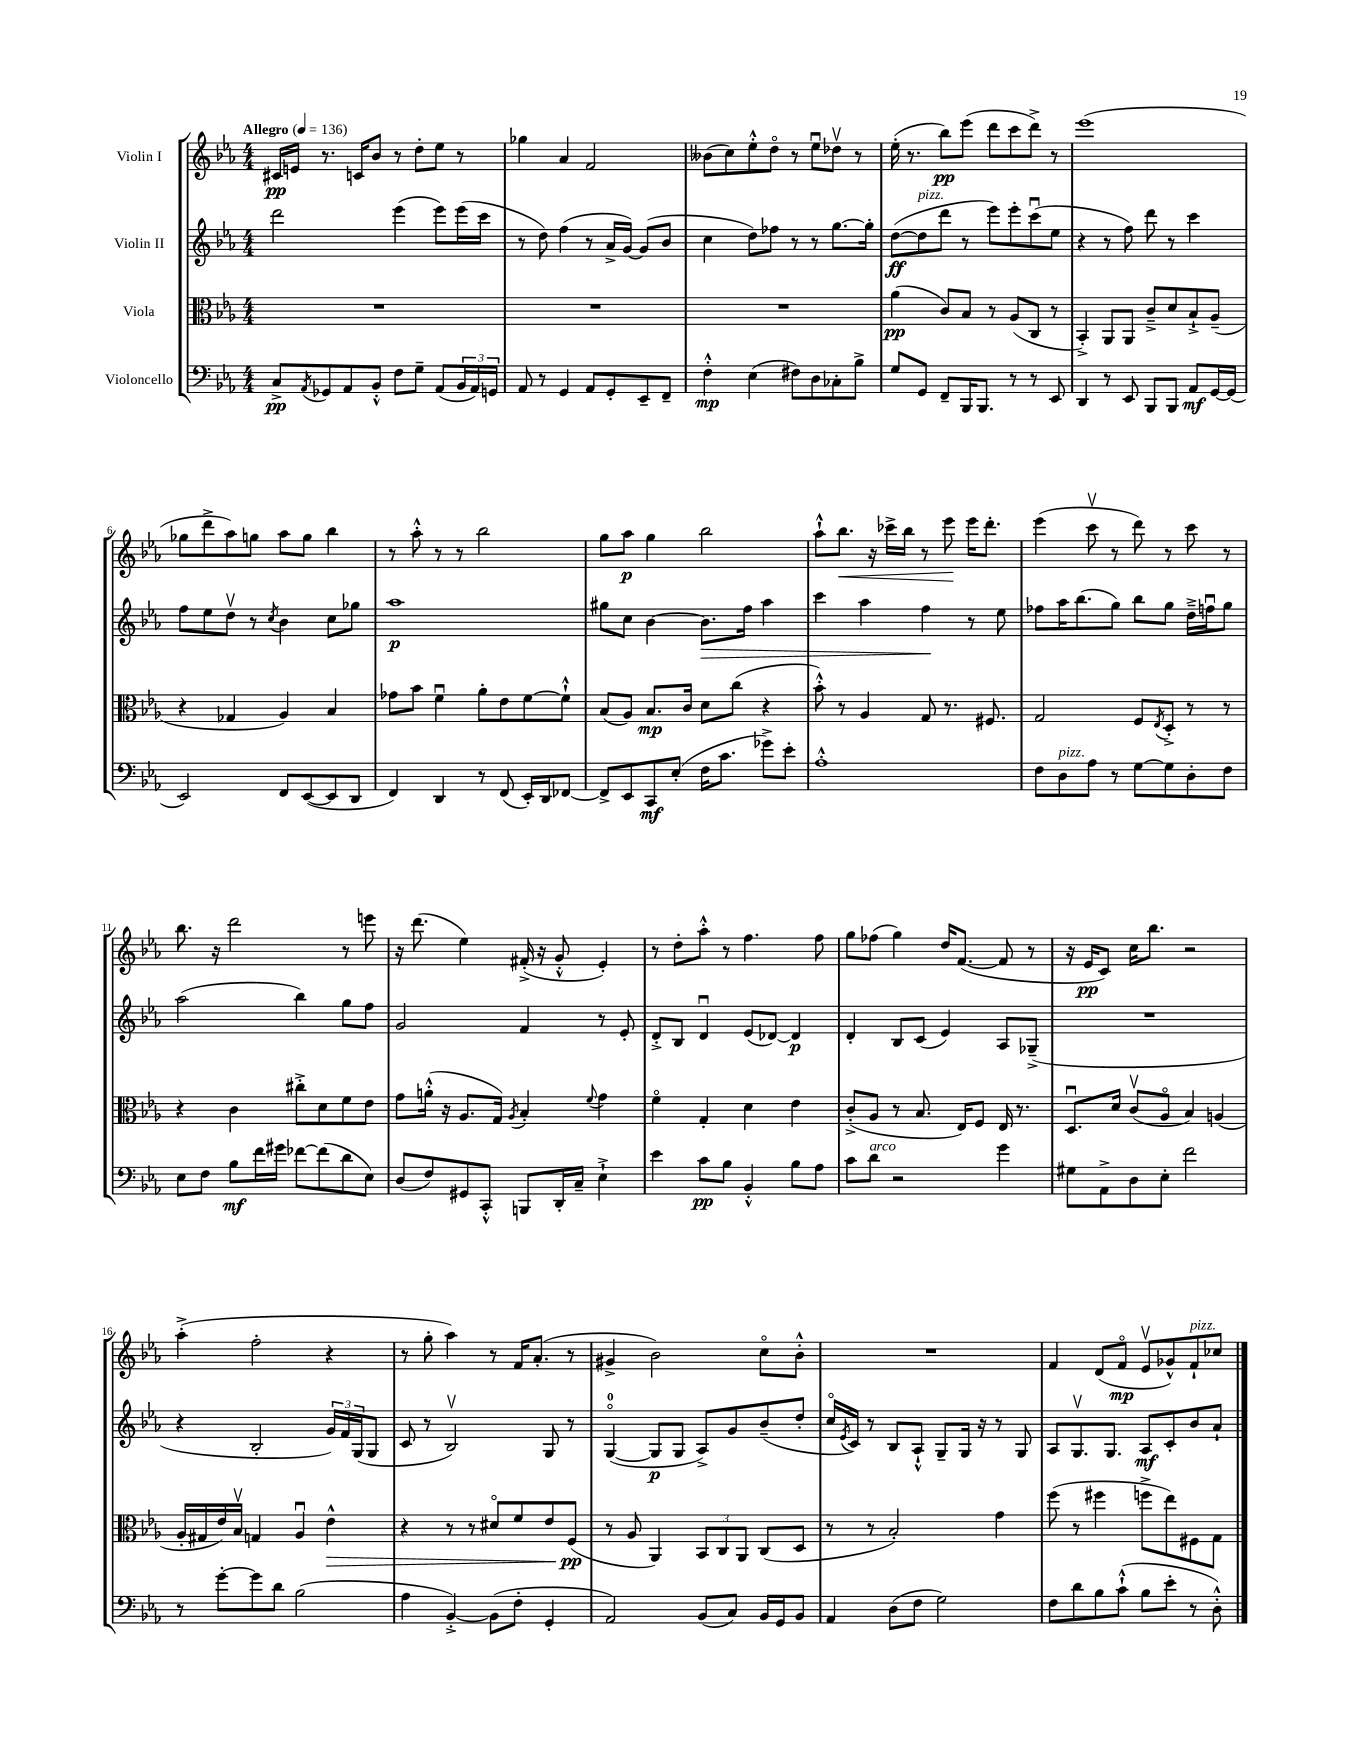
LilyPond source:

<<
\new StaffGroup <<
\new Staff = "s0" \with { instrumentName = "Violin I" } {
    \clef treble \key ees \major \numericTimeSignature \time 4/4 \tempo "Allegro" 4 = 136
    cis'16\pp e'16 r8. c'16 bes'8 r8 d''8-. ees''8 r8 |
    ges''4 aes'4 f'2 |
    beses'8( c''8) ees''8-.-^ d''8\flageolet r8 ees''8\downbow des''8\upbow r8 |
    ees''16-.( r8. bes''8\pp) ees'''8( d'''8 c'''8 d'''8->) r8 |
    ees'''1( |
    ges''8 d'''8-> aes''8) g''8 aes''8 g''8 bes''4 |
    r8 aes''8-.-^ r8 r8 bes''2 |
    g''8 aes''8\p g''4 bes''2 |
    aes''8-!-^ bes''8.\< r16 ces'''16-> bes''16 r8 ees'''8\! ees'''16 d'''8.-. |
    ees'''4( c'''8\upbow r8 d'''8) r8 c'''8 r8 |
    bes''8. r16 d'''2 r8 e'''8 |
    r16 d'''8.( ees''4) fis'16-.->( r16 g'8-.-^ ees'4-.) |
    r8 d''8-. aes''8-.-^ r8 f''4. f''8 |
    g''8 fes''8( g''4) d''16 f'8.~( f'8 r8 |
    r16 ees'16\pp c'8) c''16 bes''8. r2 |
    aes''4-.->( f''2-. r4 |
    r8 g''8-. aes''4) r8 f'16 aes'8.-.( r8 |
    gis'4-> bes'2) c''8\flageolet bes'8-.-^ |
    R1 |
    f'4 d'8( f'8\flageolet\mp ees'8\upbow ges'8-^) f'8-!^\markup { \italic "pizz." } ces''8 \bar "|." |
}
\new Staff = "s1" \with { instrumentName = "Violin II" } {
    \clef treble \key ees \major \numericTimeSignature \time 4/4
    d'''2 ees'''4( ees'''8) ees'''16( c'''16 |
    r8 d''8) f''4( r8 aes'16-> g'16~) g'8( bes'8 |
    c''4 d''8) fes''8 r8 r8 g''8.~ g''16-. |
    d''8~\ff( d''8^\markup { \italic "pizz." } d'''8 r8 ees'''8) ees'''8-. c'''8\downbow( ees''8 |
    r4 r8 f''8) d'''8 r8 c'''4 |
    f''8 ees''8 d''8\upbow r8 \acciaccatura { c''8 } bes'4 c''8 ges''8 |
    aes''1\p |
    gis''8 c''8 bes'4~ bes'8.\> f''16 aes''4 |
    c'''4 aes''4 f''4\! r8 ees''8 |
    fes''8 aes''16 bes''8.( g''8) bes''8 g''8 d''16---> f''16\downbow g''8 |
    aes''2( bes''4) g''8 f''8 |
    g'2 f'4 r8 ees'8-. |
    d'8-.-> bes8 d'4\downbow ees'8( des'8~) des'4\p |
    d'4-. bes8 c'8( ees'4) aes8 ges8--->( |
    R1 |
    r4 bes2-. \tuplet 3/2 { g'16) f'16 g16( } g8 |
    c'8 r8 bes2\upbow) g8 r8 |
    g4-0~\flageolet( g8\p g8 aes8->) g'8 bes'8--( d''8-. |
    c''16\flageolet \acciaccatura { ees'8 } c'16) r8 bes8 aes8-!-^ g8-- g16 r16 r8 g8 |
    aes8 g8.\upbow g8. aes8\mf c'8-. bes'8 aes'8-! \bar "|." |
}
\new Staff = "s2" \with { instrumentName = "Viola" } {
    \clef alto \key ees \major \numericTimeSignature \time 4/4
    R1 |
    R1 |
    R1 |
    aes'4\pp( c'8) bes8 r8 aes8( c8 r8 |
    bes,4-.->) aes,8 aes,8 c'8---> d'8 bes8-!-> aes8--( |
    r4 ges4 aes4) bes4 |
    ges'8 bes'8 f'4\downbow aes'8-. ees'8 f'8~ f'8-!-^ |
    bes8( aes8) bes8.\mp c'16 d'8 c''8( r4 |
    bes'8-.-^) r8 aes4 g8 r8. fis8. |
    g2 f8 \acciaccatura { ees8 } d8-.-> r8 r8 |
    r4 c'4 cis''8-.-> d'8 f'8 ees'8 |
    g'8 a'16-.-^( r16 aes8. g16) \acciaccatura { aes8 } bes4-. \appoggiatura { f'8 } g'4 |
    f'4\flageolet g4-. d'4 ees'4 |
    c'8-.->( aes8 r8 bes8. ees16) f8 ees16 r8. |
    d8.\downbow d'16 c'8\upbow( aes8\flageolet bes4) a4( |
    aes16-. gis16 ees'16) bes16\upbow g4 aes4\downbow ees'4-^\> |
    r4 r8 r8 dis'8\flageolet f'8 ees'8 f8\pp\!( |
    r8 aes8 aes,4) \tuplet 3/2 { bes,8 c8 aes,8 } c8( d8 |
    r8 r8 bes2-.) g'4 |
    f''8( r8 fis''4 f''8-> ees''8) fis8 g8 \bar "|." |
}
\new Staff = "s3" \with { instrumentName = "Violoncello" } {
    \clef bass \key ees \major \numericTimeSignature \time 4/4
    c8->\pp \acciaccatura { aes,8 } ges,8 aes,8 bes,8-.-^ f8 g8-- aes,8( \tuplet 3/2 { bes,16 aes,16) g,16 } |
    aes,8 r8 g,4 aes,8 g,8-. ees,8-- f,8-- |
    f4-.-^\mp ees4( fis8) d8 ces8-. bes8-> |
    g8 g,8 f,8-- bes,,16 bes,,8. r8 r8 ees,8 |
    d,4 r8 ees,8 bes,,8 bes,,8 aes,8\mf g,16~ g,16( |
    ees,2) f,8 ees,8~( ees,8 d,8 |
    f,4) d,4 r8 f,8( ees,16-.) d,16 fes,8~ |
    fes,8-> ees,8 c,8\mf ees8-.( f16 c'8. ges'8->) ees'8-. |
    aes1-.-^ |
    f8 d8^\markup { \italic "pizz." } aes8 r8 g8~ g8 d8-. f8 |
    ees8 f8 bes8\mf f'16 gis'16 fes'8~ fes'8( d'8 ees8) |
    d8( f8) gis,8 c,8-.-^ b,,8 d,16-. c16-- ees4-!-> |
    ees'4 c'8\pp bes8 bes,4-.-^ bes8 aes8 |
    c'8 d'8^\markup { \italic "arco" } r2 g'4 |
    gis8 aes,8-> d8 ees8-. f'2 |
    r8 g'8~-. g'8 d'8 bes2( |
    aes4 bes,4~-.->) bes,8( f8-. g,4-. |
    aes,2) bes,8( c8) bes,16 g,16 bes,8 |
    aes,4 d8( f8 g2) |
    f8 d'8 bes8 c'8-!-^( bes8 ees'8-. r8 d8-.-^) \bar "|." |
}
>>
>>
